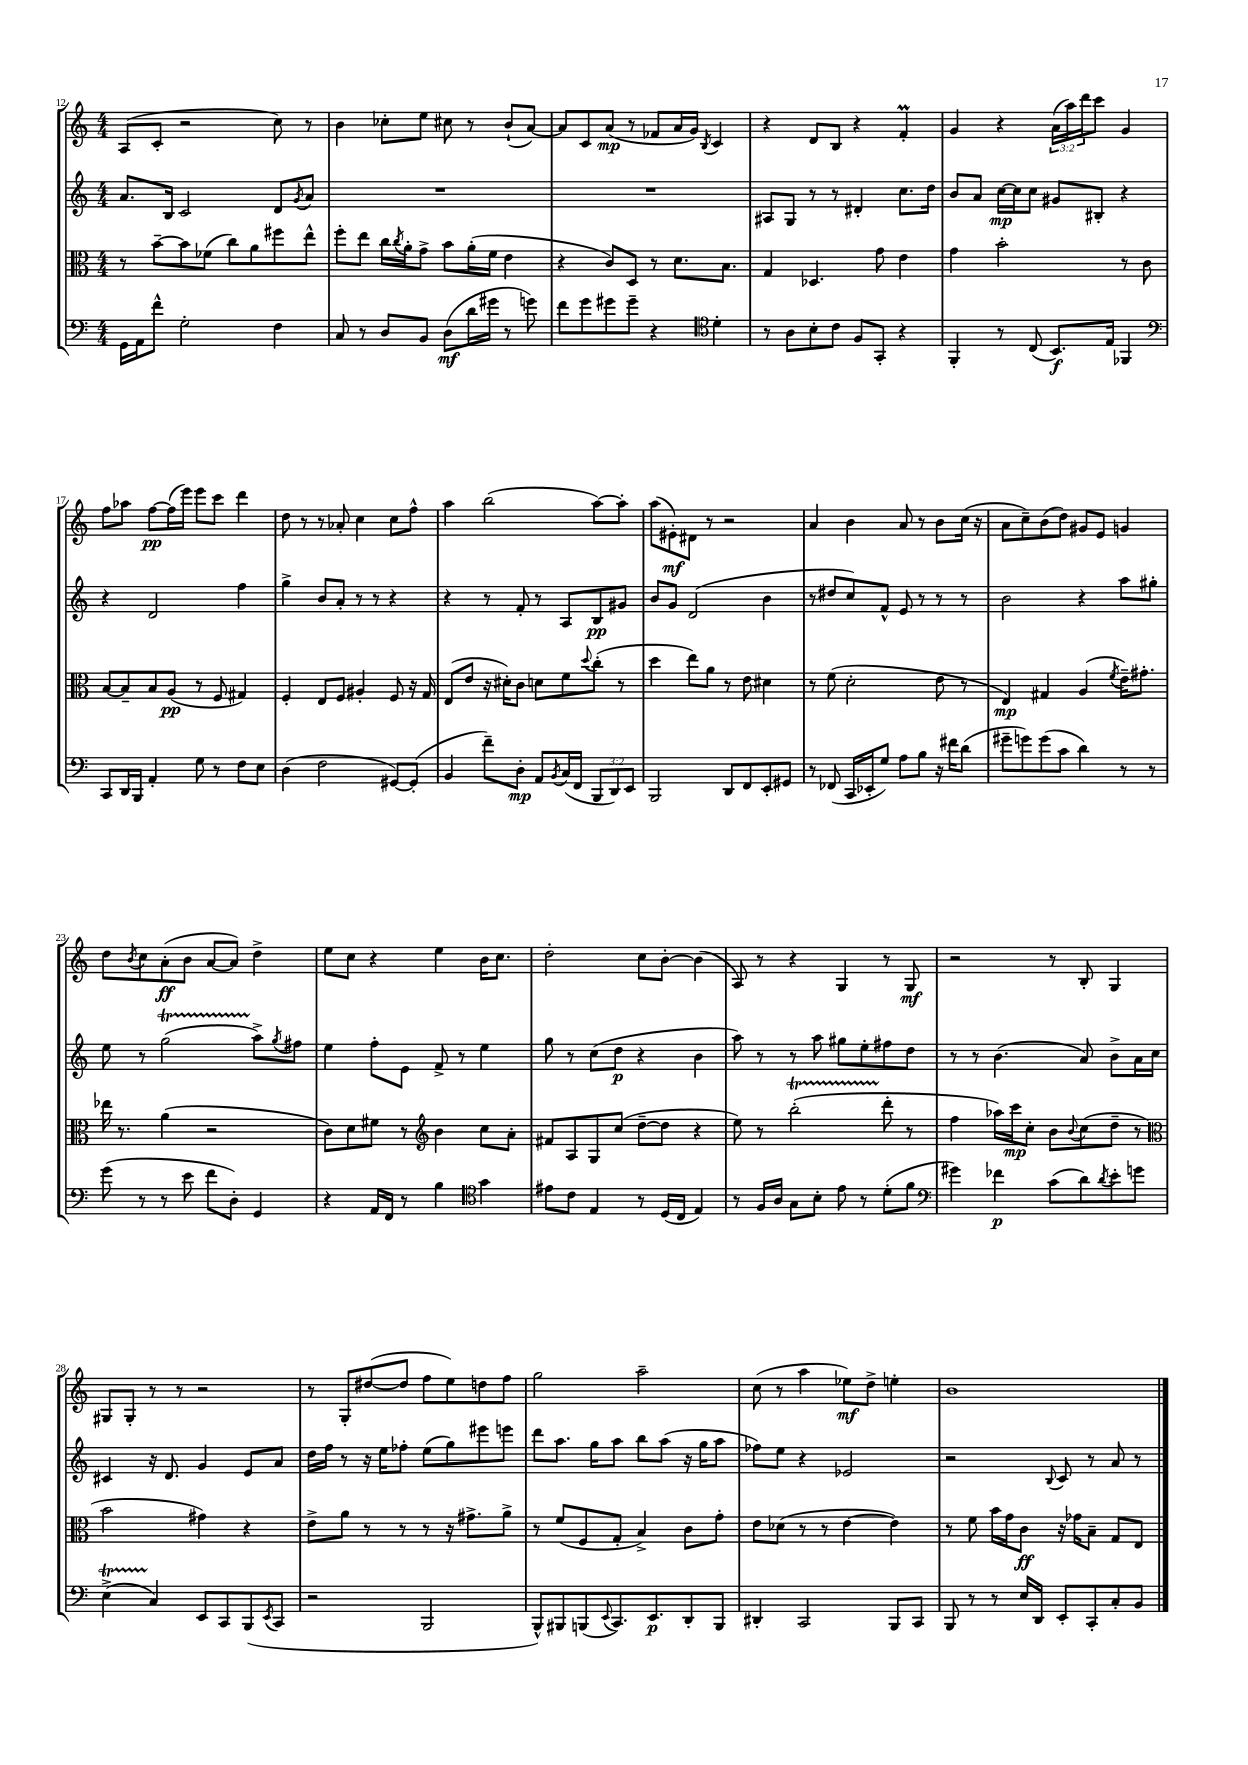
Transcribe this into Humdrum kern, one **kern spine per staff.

**kern	**kern	**kern	**kern
*staff4	*staff3	*staff2	*staff1
*clefF4	*clefC3	*clefG2	*clefG2
*k[]	*k[]	*k[]	*k[]
*M4/4	*M4/4	*M4/4	*M4/4
16GG\LL	8r	8.a/L	(8A/L
16AA\J	.	.	.
8f^^\J	[8b~\L	.	8c'/J
.	.	16B/Jk	.
2G'\	8b\]	2c/	2r
.	(8f-\J	.	.
.	8cc\L)	.	.
.	8a\	.	.
4F\	8ff#\	8d/L	8cc\)
.	.	8qg/	.
.	8ee^^\J	8a/J	8r
=	=	=	=
8C/	8ff'\L	1r	4b\
8r	8ee\J	.	.
8D/L	16cc\LL	.	8cc-'\L
.	8qcc/	.	.
.	16a'\J	.	.
8BB/J	8g^\J	.	8ee\J
(8D\L	8b\L	.	8cc#\
16d\L	(16a'\L	.	8r
16g#\JJ	16f\JJ	.	.
8r	4e\	.	(8b`/L
8g\)	.	.	[8a/J)
=	=	=	=
8f\L	4r	1r	8a/]L
8g\	.	.	8c/
8g#\	8c/L)	.	(8a/J
8g#~\J	8D/J	.	8r
4r	8r	.	8f-/L
.	8.d\L	.	16a/L
.	.	.	16g/JJ)
*clefC4	*	*	*
.	.	.	8qB/
4d'\	.	.	4c/
.	8.B\J	.	.
=	=	=	=
8r	4G/	8A#/L	4r
8A\L	.	8G/J	.
8B'\	4.D-/	8r	8d/L
8c\J	.	8r	8B/J
8F/L	.	4d#'/	4r
8GG'/J	8g\	.	.
4r	4e\	8.cc\L	4f'/
.	.	16dd\Jk	.
=	=	=	=
4FF'/	4g\	8b/L	4g/
.	.	8a/J	.
8r	2b'\	[16cc\LL	4r
.	.	16cc\]J	.
(8C/	.	8cc\J	.
8.BB/L)	.	8g#/L	(24a\LL
.	.	.	24aa\)
.	.	.	24ddd\J
.	.	8B#'/J	8ccc\J
16E/Jk	.	.	.
4FF-/	8r	4r	4g/
.	8c\	.	.
=	=	=	=
*clefF4	*	*	*
8CC/L	[8B/L	4r	8ff\L
16DD/L	8B~/]	.	8aa-\J
16BBB/JJ	.	.	.
4AA'/	8B/	2d/	[8ff\L
.	(8A/J	.	(16ff\]L
.	.	.	16eee\JJ)
8G\	8r	.	8eee\L
8r	8F/	.	8ccc\J
8F\L	4G#/)	4ff\	4ddd\
8E\J	.	.	.
=	=	=	=
(4D\	4F'/	4gg^\	8dd\
.	.	.	8r
2F\	8E/L	8b/L	8r
.	8F/J	8a'/J	8a-'/
.	4A#'/	8r	4cc\
.	.	8r	.
[8GG#/L)	8F/	4r	8cc\L
(8GG#'/]J	16r	.	8ff^^\J
.	16G/	.	.
=	=	=	=
4BB/	(8E/L	4r	4aa\
.	8e/J	.	.
8f~\L)	16r	8r	(2bb\
.	16d#'\LK)	.	.
8D'\J	8c\J	8f'/	.
8AA/L	8d\L	8r	.
8qBB/	.	.	.
(16C/L	8f\	8A/L	.
16FF/JJ	.	.	.
.	8qqdd/	.	.
12BBB/L	(8cc'\J	8B/	[8aa\L)
12DD/)	.	.	.
.	8r	8g#/J	8aa'\]J
12EE/J	.	.	.
=	=	=	=
2BBB/	4dd\	8b/L	(8aa\L
.	.	8g/J	8e#'\)
.	8ee\L)	(2d/	8d#\J
.	8a\J	.	8r
8DD/L	8r	.	2r
8FF/	8e\	.	.
8EE'/	4d#\	4b\	.
8GG#/J	.	.	.
=	=	=	=
8r	8r	8r	4a/
(8FF-/	(8f\	8dd#/L	.
16CC/LL	2d'\	8cc/)	4b\
16EE-'/J	.	.	.
8G/J)	.	8f^^/J	.
8A\L	.	8e/	8a/
8B\J	.	8r	8r
16r	8e\	8r	8b\L
16f#\LK	.	.	.
(8d\J	8r	8r	(16cc\Jk
.	.	.	16r
=	=	=	=
8g#~\L	4E/)	2b\	8a\L
8g\)	.	.	8cc~\)
(8g\	4G#/	.	(8b\
8c\J	.	.	8dd\J)
4d\)	(4A/	4r	8g#/L
.	.	.	8e/J
.	8qf/	.	.
8r	16e~\LK)	8aa\L	4g/
.	8.g#'\J	.	.
8r	.	8gg#'\J	.
=	=	=	=
(8g\	16ee-\	8ee\	8dd\L
.	8.r	.	.
.	.	.	8qb/
8r	.	8r	8cc\
8r	(4a\	(2gg\	(8a'\
8e\	.	.	8b\J
8f\L	2r	.	[8a/L
8D'\J)	.	.	8a/]J)
4GG/	.	8aa^\L)	4dd^\
.	.	8qgg/	.
.	.	8ff#\J	.
=	=	=	=
4r	8c\L)	4ee\	8ee\L
.	8d\	.	8cc\J
16AA/LL	8f#\J	8ff'\L	4r
16FF/JJ	.	.	.
8r	8r	8e\J	.
*	*clefG2	*	*
4B\	4b\	8f^/	4ee\
.	.	8r	.
*clefC4	*	*	*
4g\	8cc\L	4ee\	16b\LK
.	.	.	8.cc\J
.	8a'\J	.	.
=	=	=	=
8e#\L	8f#/L	8gg\	2dd'\
8c\J	8A/	8r	.
4E/	8G/	(8cc\L	.
.	(8cc/J	8dd\J	.
8r	[8dd~\L	4r	8cc\L
(16D/LL	8dd\]J	.	[8b'\J
16C/JJ	.	.	.
4E/)	4r	4b\	(4b\]
=	=	=	=
8r	8ee\)	8aa\)	8A/)
16F/LL	8r	8r	8r
16A/JJ	.	.	.
8G\L	(2bb'\	8r	4r
8B'\J	.	8aa\	.
8e\	.	8gg#\L	4G/
8r	.	8ee'\	.
(8d'\L	8ddd'\	8ff#\	8r
8f\J	8r	8dd\J	8G/
=	=	=	=
*clefF4	*	*	*
4g#\)	4ff\	8r	2r
.	.	8r	.
4f-\	16aa-\LL)	(4.b\	.
.	16ccc\J	.	.
.	8cc'\J	.	.
(8c\L	8b\L	.	8r
.	8qqb/	.	.
8d\)	(8cc\	8a/)	8B'/
8qd/	.	.	.
8e'\	8dd~\J	8b^\L	4G/
8g\J	8r	16a\L	.
.	.	16cc\JJ	.
=	=	=	=
*	*clefC3	*	*
(4E^\	2b\	4c#/	8G#/L
.	.	.	8G#'/J
4C/)	.	16r	8r
.	.	8.d/	.
.	.	.	8r
8EE/L	4g#\)	4g/	2r
8CC/	.	.	.
(8BBB/	4r	8e/L	.
8qEE/	.	.	.
8CC/J	.	8a/J	.
=	=	=	=
2r	8e^\L	16dd\LL	8r
.	.	16ff\JJ	.
.	8a\J	8r	8G'/L
.	8r	16r	([8dd#/
.	.	16ee\LK	.
.	8r	8ff-'\J	8dd#/]J
2BBB/	8r	(8ee\L	8ff\L
.	16r	8gg\)	8ee\)
.	8.g#^\L	.	.
.	.	8eee#\	8dd\
.	8a^\J	8eee\J	8ff\J
=	=	=	=
8BBB^^/L)	8r	8ddd\L	2gg\
8BBB#/	(8f/L	8.aa\J	.
(8BBB/	8F/	.	.
.	.	16gg\LK	.
8qqEE/	.	.	.
8.CC/)	8G'/J	8aa\J	.
.	4B^/)	8bb\L	2aa~\
8.EE/	.	.	.
.	.	(8aa\J	.
8DD'/	8c\L	16r	.
.	.	16gg\LK	.
8BBB/J	8g'\J	8aa\J	.
=	=	=	=
4DD#'/	8e\L	8ff-\L)	(8cc\
.	(8d-\J	8ee\J	8r
2CC/	8r	4r	4aa\
.	8r	.	.
.	[4e\	2e-/	8ee-\L)
.	.	.	8dd^\J
8BBB/L	4e\])	.	4ee'\
8CC/J	.	.	.
=	=	=	=
8BBB/	8r	2r	1b
8r	8f\	.	.
8r	16b\LL	.	.
.	16g\J	.	.
16E/LL	8c\J	.	.
16DD/JJ	.	.	.
.	.	8qqB/	.
8EE'/L	16r	8c/	.
.	16g-\LK	.	.
8CC'/	8B~\J	8r	.
8C'/	8G/L	8a/	.
8BB/J	8E/J	8r	.
==	==	==	==
*-	*-	*-	*-
